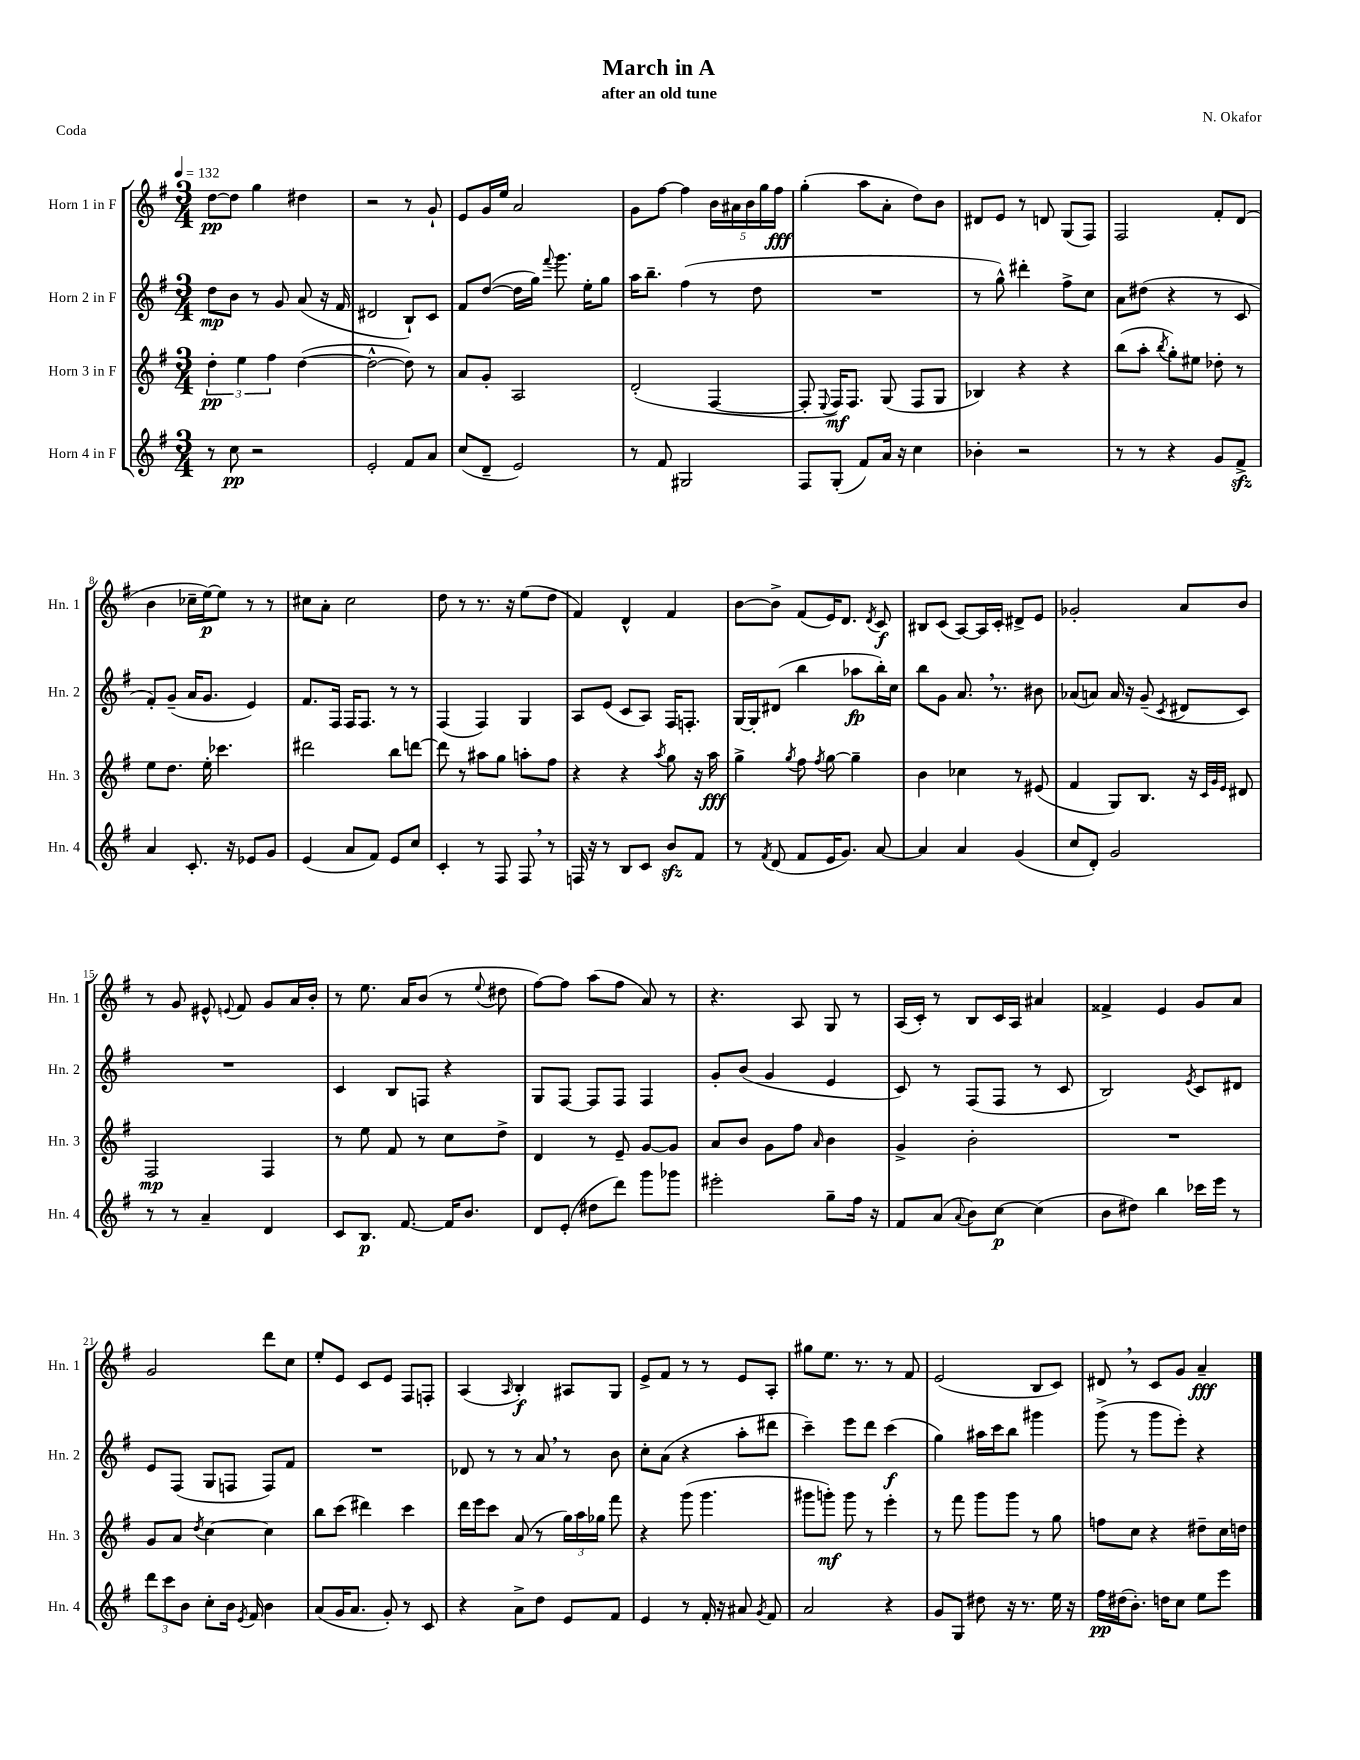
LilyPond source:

\header { title = "March in A" composer = "N. Okafor" subtitle = "after an old tune" piece = "Coda" }
<<
\new StaffGroup <<
\new Staff = "s0" \with { instrumentName = "Horn 1 in F" shortInstrumentName = "Hn. 1" } {
    \clef treble \key g \major \numericTimeSignature \time 3/4 \tempo 4 = 132
    \autoBeamOff d''8[~\pp d''8] g''4 dis''4 |
    r2 r8 g'8-! |
    e'8[ g'16 e''16] a'2 |
    g'8[ fis''8]~ fis''4 \tuplet 5/4 { b'16[ ais'16 b'16 g''16 fis''16]\fff } |
    g''4-.( a''8[ a'8]-. d''8[) b'8] |
    dis'8[ e'8] r8 d'8 g8[( fis8]) |
    fis2 fis'8[-. d'8]( |
    b'4 ces''16[-- e''16~\p) e''8] r8 r8 |
    cis''8[ a'8]-. cis''2 |
    d''8 r8 r8. r16 e''8[( d''8] |
    fis'4) d'4-^ fis'4 |
    b'8[~ b'8]-> fis'8[( e'16) d'8.] \acciaccatura { d'8 } c'8\f |
    bis8[ c'8]( a8[~) a16 c'16]-. dis'8[-> e'8] |
    ges'2-. a'8[ b'8] |
    r8 g'8 eis'8-^ \appoggiatura { e'8 } fis'8 g'8[ a'16 b'16]-. |
    r8 e''8. a'16[ b'8]( r8 \appoggiatura { e''8 } dis''8 |
    fis''8[~) fis''8] a''8[( fis''8] a'8) r8 |
    r4. a8 g8 r8 |
    a16[( c'16]-.) r8 b8[ c'16 a16] ais'4 |
    fisis'4-> e'4 g'8[ a'8] |
    g'2 d'''8[ c''8] |
    e''8[-. e'8] c'8[ e'8] fis8[ f8]-. |
    a4( \grace { a16 } b4-.\f) ais8[ g8] |
    e'8[-> fis'8] r8 r8 e'8[ a8]-. |
    gis''8[ e''8.] r8. r8 fis'8 |
    e'2( b8[ c'8]) |
    dis'8 \breathe r8 c'8[ g'8] a'4--\fff \bar "|." |
}
\new Staff = "s1" \with { instrumentName = "Horn 2 in F" shortInstrumentName = "Hn. 2" } {
    \clef treble \key g \major \numericTimeSignature \time 3/4
    \autoBeamOff d''8[\mp b'8] r8 g'8 a'8( r16 fis'16 |
    dis'2 b8[-!) c'8] |
    fis'8[ d''8]~( d''16[ g''16]) \appoggiatura { fis'''8 } g'''8. e''16[-. g''8] |
    a''16[ b''8.]-- fis''4( r8 d''8 |
    R2. |
    r8 g''8-^) dis'''4-. fis''8[-> c''8] |
    a'8[ dis''8]( r4 r8 c'8 |
    fis'8[-.) g'8]--( a'16[ g'8.] e'4) |
    fis'8.[ fis16] fis16[ fis8.] r8 r8 |
    fis4( fis4) g4 |
    a8[ e'8]( c'8[ a8]) fis16[ f8.]-. |
    g16[~ g16-. dis'8]( b''4 aes''8[\fp b''16-.) c''16] |
    b''8[ g'8] a'8. \breathe r8. bis'8 |
    aes'8[( a'8]) a'16 r16 g'8--( \acciaccatura { c'8 } dis'8[ c'8]) |
    R2. |
    c'4 b8[ f8] r4 |
    g8[ fis8]~ fis8[ fis8] fis4 |
    g'8[-. b'8]( g'4 e'4 |
    c'8) r8 fis8[( fis8] r8 c'8 |
    b2) \acciaccatura { e'8 } c'8[ dis'8] |
    e'8[ fis8]( g8[ f8] f8[) fis'8] |
    R2. |
    des'8 r8 r8 a'8 \breathe r8 b'8 |
    c''8[-. a'8]( r4 a''8[-. dis'''8] |
    c'''4--) e'''8[ d'''8] c'''4\f( |
    g''4) ais''16[ c'''16 b''8] gis'''4 |
    g'''8->( r8 g'''8[ e'''8]-.) r4 \bar "|." |
}
\new Staff = "s2" \with { instrumentName = "Horn 3 in F" shortInstrumentName = "Hn. 3" } {
    \clef treble \key g \major \numericTimeSignature \time 3/4
    \autoBeamOff \tuplet 3/2 { d''4-.\pp e''4 fis''4 } d''4~( |
    d''2~-^ d''8) r8 |
    a'8[ g'8]-. a2 |
    d'2-.( fis4~ |
    fis8-. \appoggiatura { e8 } fis16[\mf) fis8.] g8( fis8[ g8] |
    bes4) r4 r4 |
    b''8[( a''8]-. \acciaccatura { b''8 } g''8[-.) eis''8] des''8-. r8 |
    e''8[ d''8.] e''16-. ces'''4. |
    dis'''2 b''8[ d'''8]~ |
    d'''8 r8 ais''8[ g''8] a''8[-. fis''8] |
    r4 r4 \acciaccatura { a''8 } g''8 r16 a''16\fff |
    g''4-> \acciaccatura { g''8 } fis''8 \acciaccatura { fis''8 } g''8~ g''4-- |
    b'4 ces''4 r8 eis'8( |
    fis'4 g8[) b8.] r16 \grace { c'32[ g'32 e'32] } dis'8 |
    fis2\mp fis4 |
    r8 e''8 fis'8 r8 c''8[ d''8]-> |
    d'4 r8 e'8-- g'8[~ g'8] |
    a'8[ b'8] g'8[ fis''8] \grace { a'16 } b'4 |
    g'4-> b'2-. |
    R2. |
    g'8[ a'8] \acciaccatura { d''8 } c''4~ c''4 |
    b''8[ c'''8]( dis'''4) c'''4 |
    d'''16[ e'''16 c'''8] a'8( r8 \tuplet 3/2 { g''16[) a''16 ges''16] } fis'''8 |
    r4 g'''8( g'''4. |
    gis'''8[ g'''8]-.\mf) g'''8 r8 e'''4-. |
    r8 fis'''8 g'''8[ g'''8] r8 g''8 |
    f''8[ c''8] r4 dis''8[-- c''16 d''16] \bar "|." |
}
\new Staff = "s3" \with { instrumentName = "Horn 4 in F" shortInstrumentName = "Hn. 4" } {
    \clef treble \key g \major \numericTimeSignature \time 3/4
    \autoBeamOff r8 c''8\pp r2 |
    e'2-. fis'8[ a'8] |
    c''8[( d'8]-- e'2) |
    r8 fis'8 gis2 |
    fis8[ g8]-.( fis'8[) a'16] r16 c''4 |
    bes'4-. r2 |
    r8 r8 r4 g'8[ fis'8]->\sfz |
    a'4 c'8.-. r16 ees'8[ g'8] |
    e'4( a'8[ fis'8]) e'8[ c''8] |
    c'4-. r8 fis8 fis8 \breathe r8 |
    f16 r16 r8 b8[ c'8] b'8[\sfz fis'8] |
    r8 \acciaccatura { fis'8 } d'8( fis'8[ e'16 g'8.]) a'8~ |
    a'4 a'4 g'4( |
    c''8[ d'8]-.) g'2 |
    r8 r8 a'4-- d'4 |
    c'8[ b8.]\p fis'8.~ fis'16[ b'8.] |
    d'8[ e'8]-.( dis''8[ d'''8]) g'''8[ ges'''8] |
    eis'''2-. g''8[-- fis''16] r16 |
    fis'8[ a'8]( \appoggiatura { a'8 } b'8[) c''8]~\p c''4( |
    b'8[ dis''8]) b''4 ces'''16[ e'''16] r8 |
    \tuplet 3/2 { d'''8[ c'''8 b'8] } c''8[-. b'16] \acciaccatura { e'8 } fis'16 b'4 |
    a'8[( g'16 a'8.] g'8-.) r8 c'8 |
    r4 a'8[-> d''8] e'8[ fis'8] |
    e'4 r8 fis'16-. r16 ais'8 \acciaccatura { g'8 } fis'8 |
    a'2 r4 |
    g'8[ g8] dis''8 r16 r8. e''16 r16 |
    fis''16[\pp dis''16( b'8.]-.) d''16[ c''8] e''8[ e'''8] \bar "|." |
}
>>
>>
